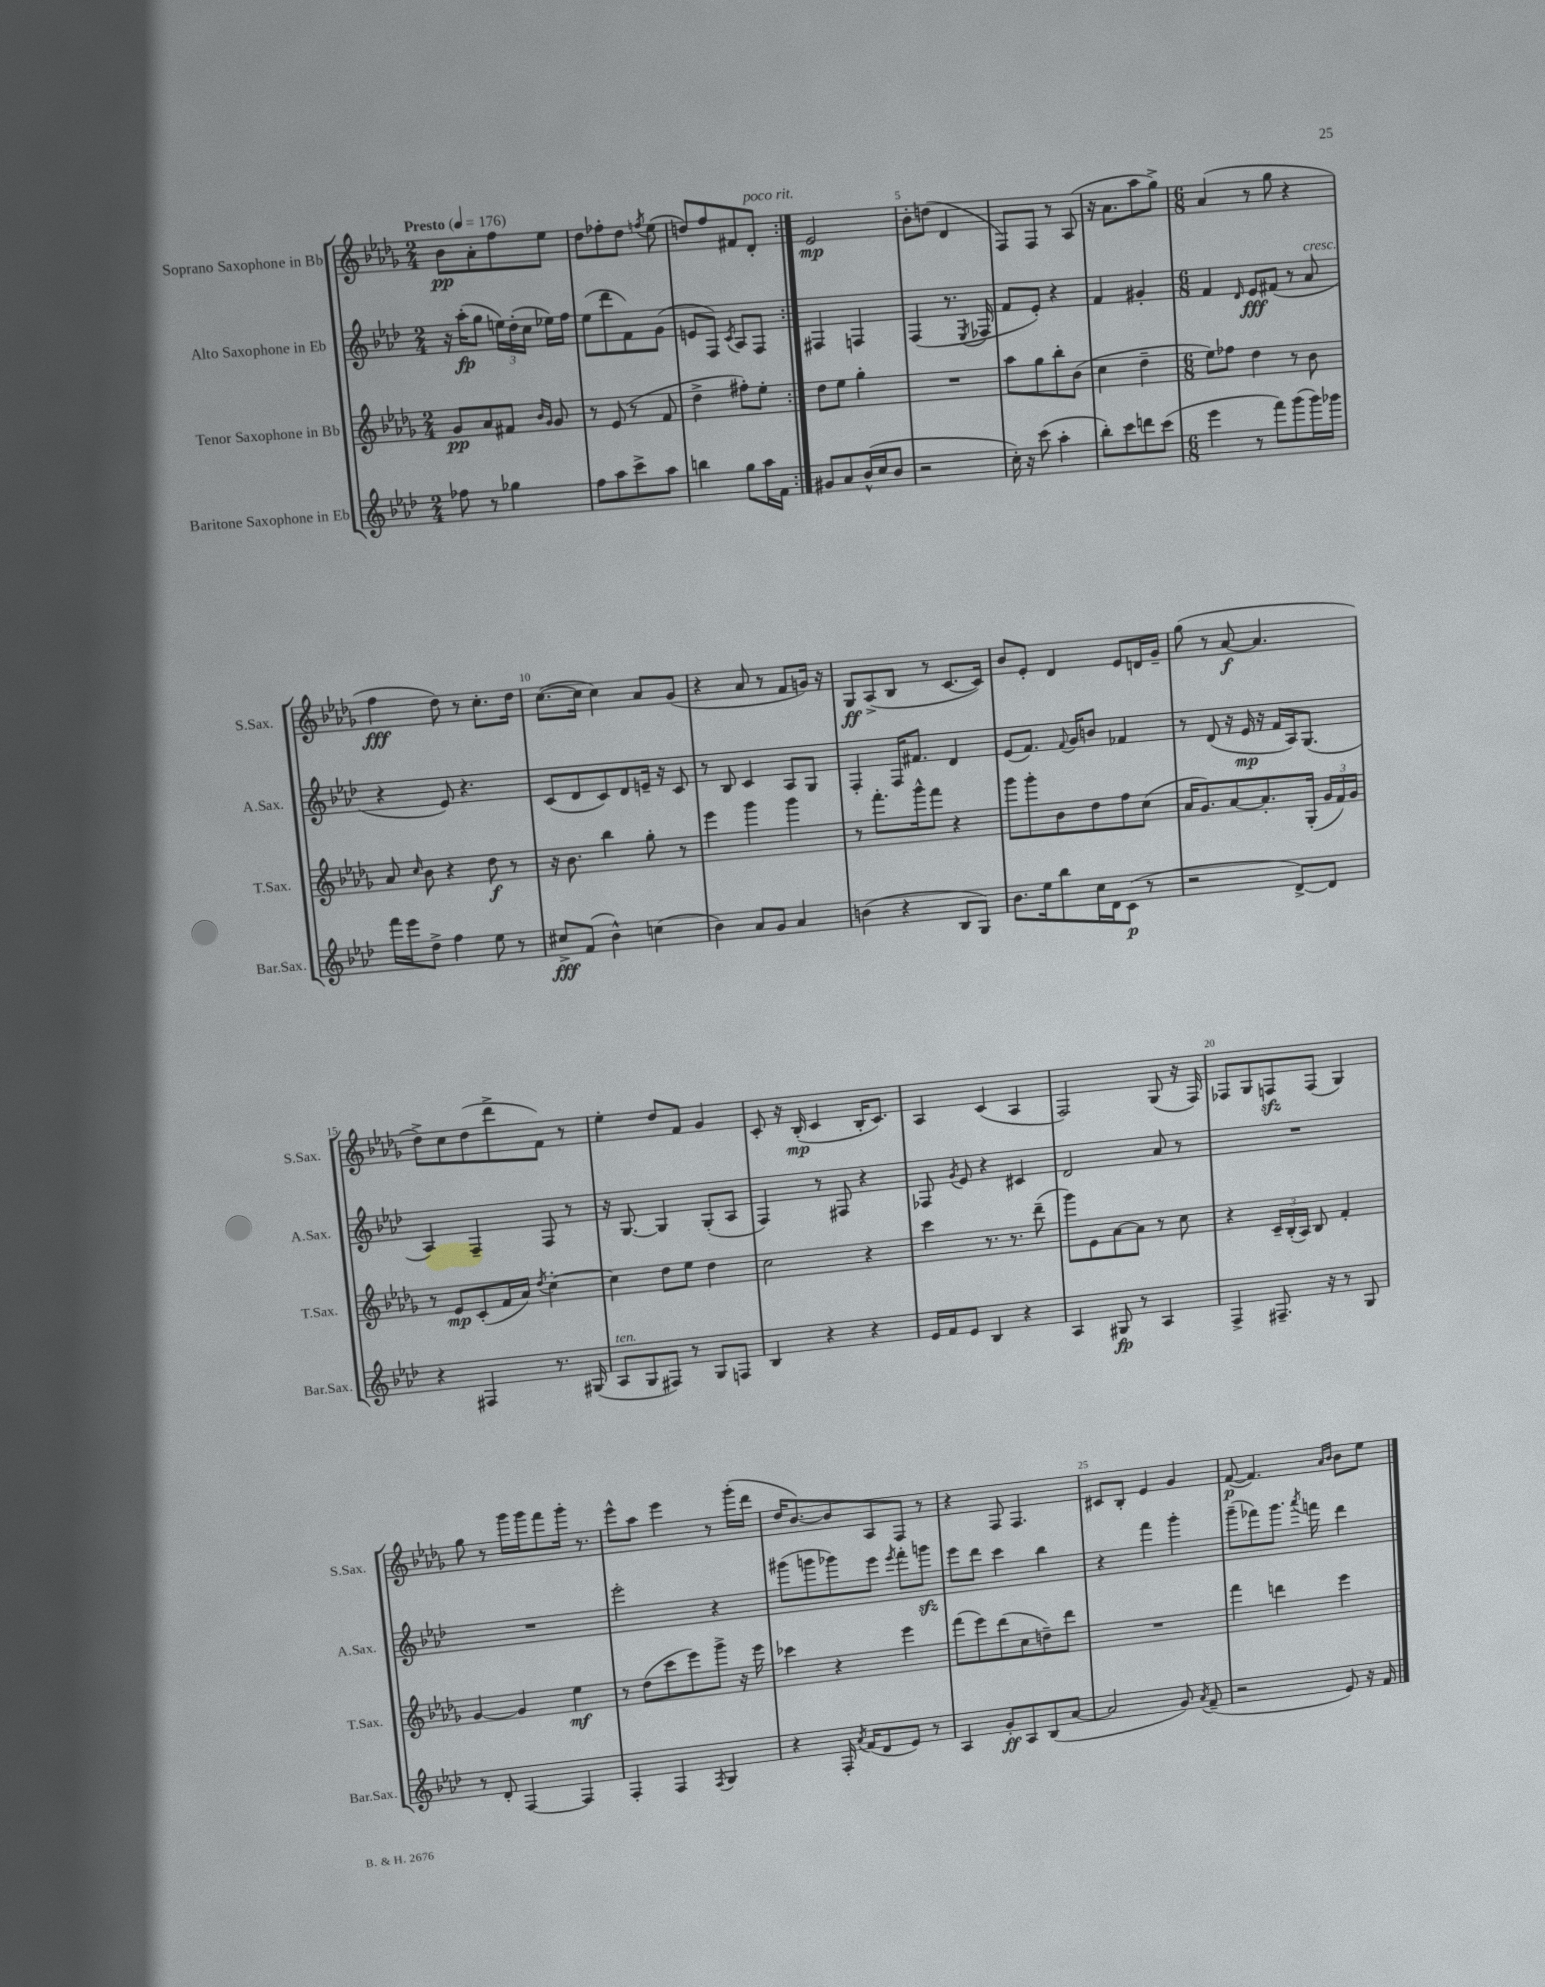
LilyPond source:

<<
\new StaffGroup <<
\new Staff = "s0" \with { instrumentName = "Soprano Saxophone in Bb" shortInstrumentName = "S.Sax." } {
    \clef treble \key des \major \numericTimeSignature \time 2/4 \tempo "Presto" 4 = 176
    \autoBeamOff \repeat volta 2 { bes'8[\pp aes'8-. f''8 ees''8] |
    des''8[ fes''8-. des''8] \acciaccatura { f''8 } ees''8( |
    d''8[) f''8 fis'8 des'8]-.^\markup { \italic "poco rit." } | }
    ees'2\mp |
    bes'8[-. d''8]( des'4 |
    f8[) f8] r8 aes8( |
    r16 aes'8.[ aes''8 ges''8]->) |
    \numericTimeSignature \time 6/8 aes'4( r8 ges''8 r4 |
    f''4\fff des''8) r8 c''8.[-. des''16] |
    c''8.[~( c''16] c''4) aes'8[ ges'8]( |
    r4 aes'8 r8 f'8[ g'16]) r16 |
    ges8[\ff aes8->( bes8] r8 c'8.[~ c'16]) |
    bes'8[ ees'8]-. des'4 ees'8[ d'16 ges'16]-- |
    ges''8( r8 aes'8~\f aes'4. |
    des''8[->) c''8 des''8( des'''8-> f'8]) r8 |
    ees''4-. des''8[ f'8] ges'4 |
    c'8-. r16 bes16-.\mp( c'4 bes16[-. c'8.]) |
    aes4 c'4( aes4 |
    f2) ges8( r16 f16) |
    fes8[ ges8 f8\sfz f8]( ges4) |
    ges''8 r8 ges'''16[ ges'''16 f'''8 ges'''16]-. r8. |
    ees'''8[-^ aes''8] ees'''4 r8 ges'''16[-.( des'''16] |
    des''16[ bes'8.~) bes'8 aes8 f8] r8 |
    r4 f8 f4. |
    cis'8[ bes8]-. ees'4 ges'4 |
    f'8~\p( f'4.) \grace { aes'16[ bes'16] } bes'8[ ees''8] \bar "|." |
}
\new Staff = "s1" \with { instrumentName = "Alto Saxophone in Eb" shortInstrumentName = "A.Sax." } {
    \clef treble \key aes \major \numericTimeSignature \time 2/4
    \autoBeamOff \repeat volta 2 { r16 aes''16[-.\fp( g''8] \tuplet 3/2 { e''16[) des''16-.( c''16] } ees''16[) f''16] |
    ees''8[( des'''8 f'8) g'8]( |
    e'8[ f8]) \acciaccatura { c'8 } aes8[ f8] | }
    fis4 f4 |
    f4( r8. \acciaccatura { ees8 } fes16 |
    f'8[ ees'8]-.) r4 |
    f'4 gis'4-. |
    \numericTimeSignature \time 6/8 f'4 \grace { des'16 } ees'8[\fff fis'8]( r8 aes'8^\markup { \italic "cresc." } |
    r4 ees'8) r4. |
    c'8[( des'8 c'8) des'8 e'16]-- r16 c'8 |
    r8 bes8 c'4 aes8[ g8] |
    f4-. f16[ fis'8.] des'4 |
    ees'8[( f'8.]) \appoggiatura { f'8 } g'16[ b'8] fes'4 |
    r8 des'8( r16 ees'16\mp r16 f'16[ aes16) g8.]( |
    aes4) f4-- f8 r8 |
    r16 g8.~ g4 g8[-.( aes8] |
    f4) r8 fis8 r4 |
    fes8 \acciaccatura { g'8 } ees'8 r4 cis'4 |
    des'2 aes'8 r8 |
    R2. |
    R2. |
    ees'''2-. r4 |
    gis'''8[( g'''8 ges'''8) ees'''8] \acciaccatura { ees'''8 } f'''8[-. g'''8]\sfz |
    ees'''8[ des'''8] c'''4 bes''4 |
    r4 f'''4 g'''4-. |
    g'''8[--( fes'''8) g'''8.] \acciaccatura { aes'''8 } f'''16 des'''4 \bar "|." |
}
\new Staff = "s2" \with { instrumentName = "Tenor Saxophone in Bb" shortInstrumentName = "T.Sax." } {
    \clef treble \key des \major \numericTimeSignature \time 2/4
    \autoBeamOff \repeat volta 2 { ges'8[\pp aes'8 fis'8] \grace { bes'16[ ges'16] } ges'8 |
    r8 ees'8( r8 f'8 |
    des''4-> fis''8[-.) ees''8]-. | }
    des''8[ ees''8] ges''4-. |
    R2 |
    aes''8[ ges''8 bes''8-. bes'8]( |
    c''4 des''4-- |
    \numericTimeSignature \time 6/8 ees''8[) fes''8] des''4 r8 bes'8 |
    aes'8 \grace { c''16 } bes'8 r4 des''8\f r8 |
    r16 bes'8. bes''4 ges''8-. r8 |
    ees'''4 ges'''4 ges'''4 |
    r8 f'''8.[-. ges'''16-^ f'''8] r4 |
    ges'''8[ ges'''8-. bes'8 des''8 f''8 c''8]( |
    aes'16[ ges'8.) aes'8~ aes'8.-. ges16]-.( \tuplet 3/2 { ges'16[ f'16) ges'16] } |
    r8 ees'8[\mp c'8-.( f'16 aes'16]) \acciaccatura { des''8 } c''4~-. |
    c''4 des''8[ ees''8] des''4 |
    c''2 r4 |
    c'''4 r8. r8. des'''8--( |
    ges'''8[) ees'8 aes'8~ aes'8] r8 c''8 |
    r4 \tuplet 3/2 { c'16[-- bes16-.( aes16]) } bes8 f'4-. |
    ges'4~ ges'4 ees''4\mf |
    r8 des''8[( c'''8 ees'''8) ges'''8]-> r16 ees'''16 |
    ces'''4 r4 ees'''4 |
    f'''8[( ees'''8) des'''8( c''8 d''8--) des'''8] |
    R2. |
    f'''4 d'''4 ees'''4 \bar "|." |
}
\new Staff = "s3" \with { instrumentName = "Baritone Saxophone in Eb" shortInstrumentName = "Bar.Sax." } {
    \clef treble \key aes \major \numericTimeSignature \time 2/4
    \autoBeamOff \repeat volta 2 { fes''8 r8 ges''4 |
    f''8[ aes''8 c'''8-> aes''8] |
    b''4 g''8[ aes''16 f'16] | }
    gis'8[ aes'8 bes'16-^( c''16 bes'8] |
    r2 |
    c''16-.) r16 c'''8( aes''4-. |
    bes''8[-.) c'''8 d'''8 c'''8]( |
    \numericTimeSignature \time 6/8 ees'''4 r8 f'''8[) g'''8( g'''16) ges'''16] |
    f'''16[ ees'''16 des''8]-> f''4 ees''8 r8 |
    cis''8[->\fff f'8]( bes'4-^) c''4( |
    bes'4) aes'8[ g'8] aes'4 |
    b'4( r4 bes8[ g8]) |
    bes'8.[ ees''16 bes''8 c''16 des'16 c'8]\p( r8 |
    r2 des'8[~->) des'8] |
    r4 fis4 r8. gis16( |
    aes8[^\markup { \italic "ten." } g8 fis8]) r8 g8[ f8] |
    bes4 r4 r4 |
    ees'16[ f'16 ees'8] bes4 r4 |
    aes4 gis8\fp r8 aes4 |
    f4-> fis8.-- r16 r8 g8 |
    r8 des'8-. f4~ f4 |
    f4-. f4 \acciaccatura { f8 } g4 |
    r4 f16-. \acciaccatura { aes'8 } f'16[( des'8 ees'8]) r8 |
    aes4 g'8[-.\ff aes8 bes8( aes'8]~ |
    aes'2 g'8) \acciaccatura { aes'8 } f'8--( |
    r2 ees'8) r16 f'16 \bar "|." |
}
>>
>>
\layout { \context { \Score \override BarNumber.break-visibility = ##(#f #t #t) barNumberVisibility = #(every-nth-bar-number-visible 5) } }
